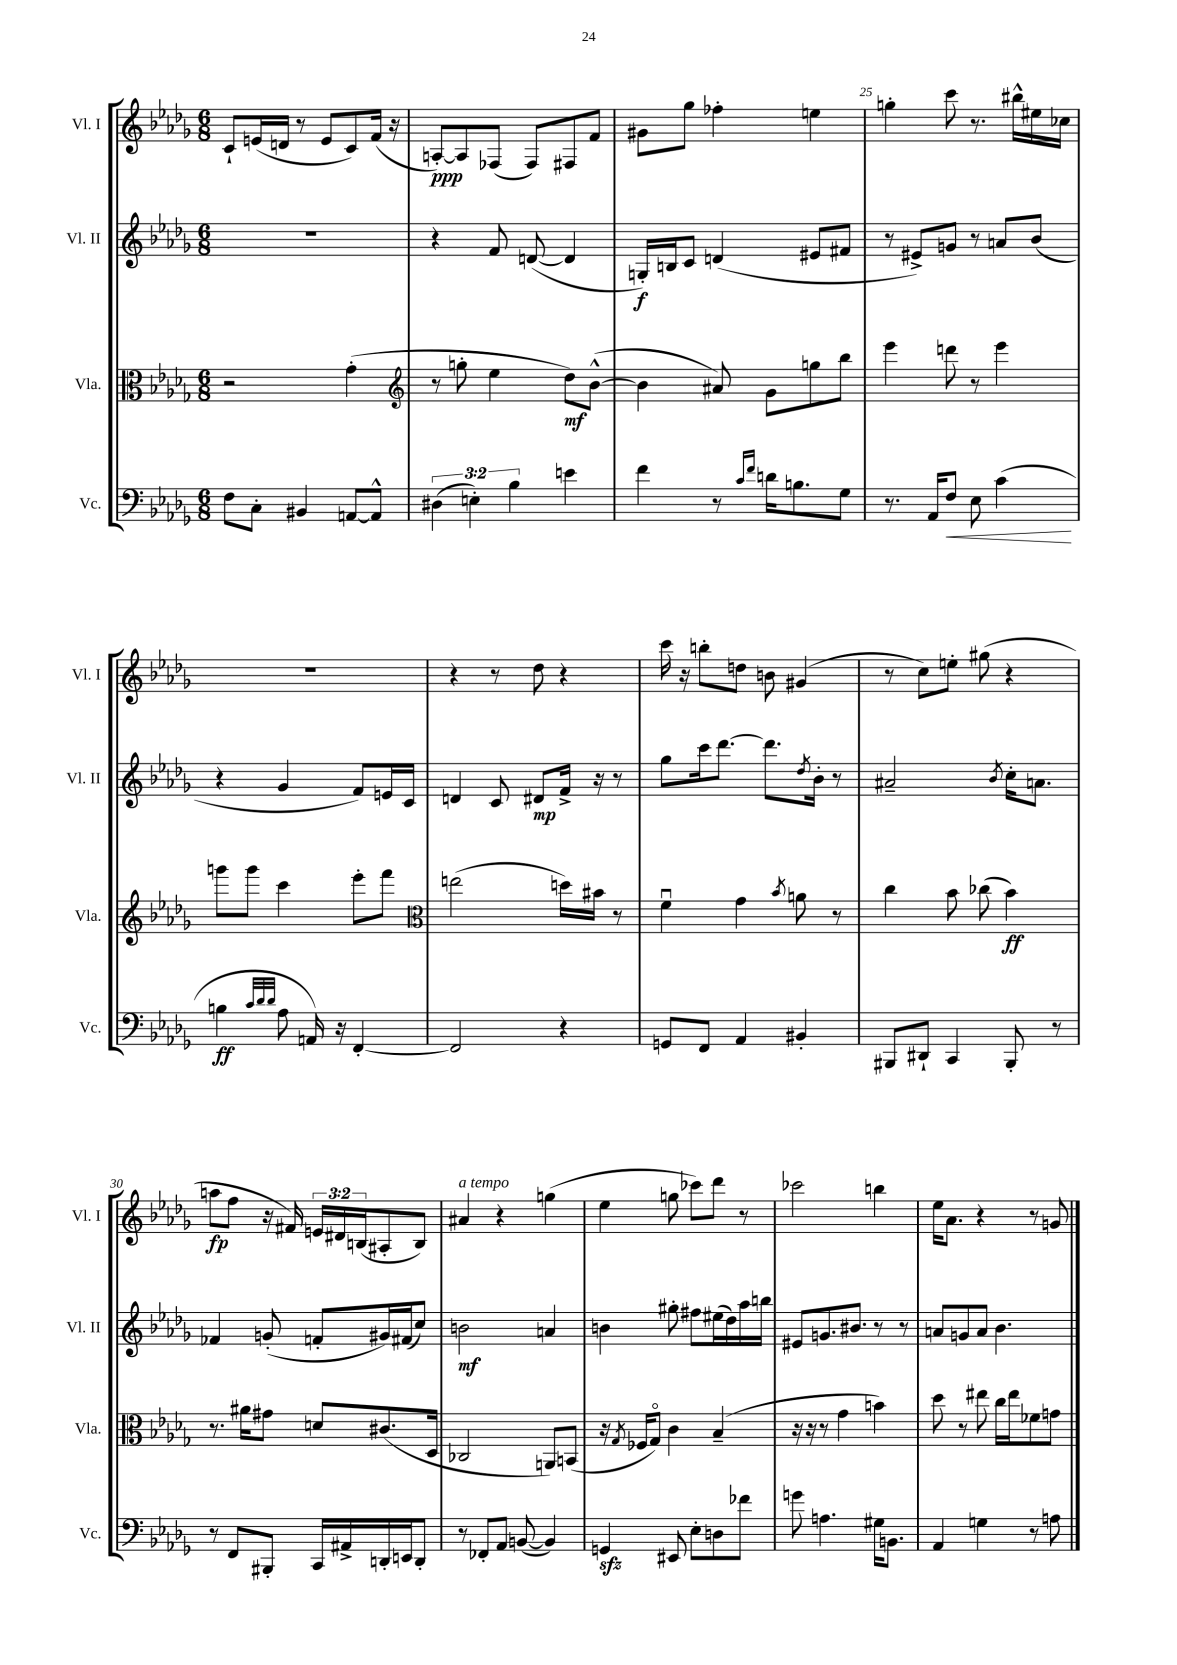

**kern	**kern	**kern	**kern
*staff4	*staff3	*staff2	*staff1
*clefF4	*clefC3	*clefG2	*clefG2
*k[b-e-a-d-g-]	*k[b-e-a-d-g-]	*k[b-e-a-d-g-]	*k[b-e-a-d-g-]
*M6/8	*M6/8	*M6/8	*M6/8
8F	2r	2.r	8c`
8C'	.	.	(16e
.	.	.	16d
4BB#	.	.	8r
.	.	.	8e
[8AA	(4g-'	.	8c)
8AA^^]	.	.	(16f
.	.	.	16r
=	=	=	=
*	*clefG2	*	*
(6D#	8r	4r	[8A')
.	8gg'	.	8A]
6E')	.	.	.
.	4ee-	8f	(8F-
6B-	.	.	.
.	.	([8d	8F-)
4e	8dd-)	4d]	8F#
.	([8b-^^	.	8f
=	=	=	=
4f	4b-]	16G')	8g#
.	.	16B	.
.	.	8c	8gg-
8r	8a#)	(4d	4ff-'
16qqc	.	.	.
16qqf	.	.	.
16d	8g-	.	.
8.B	.	.	.
.	8gg	8e#	4ee
8G-	8bb-	8f#	.
=	=	=	=
8.r	4eee-	8r	4gg'
.	.	8e#^)	.
16AA-	.	.	.
8F	8ddd	8g	8ccc
8E-	8r	8r	8.r
(4c	4eee-	8a	.
.	.	.	16bb#^^
.	.	(8b-	16ee#
.	.	.	16cc-
=	=	=	=
4B	8ggg	4r	2.r
.	8ggg	.	.
32qqc	.	.	.
32qqd-	.	.	.
32qqd-	.	.	.
8A-	4ccc	4g-	.
16AA)	.	.	.
16r	.	.	.
[4FF'	8eee-'	8f)	.
.	8fff	16e	.
.	.	16c	.
=	=	=	=
*	*clefC3	*	*
2FF]	(2ee	4d	4r
.	.	8c	8r
.	.	8d#	8dd-
4r	16dd)	16f^	4r
.	16b#	16r	.
.	8r	8r	.
=	=	=	=
8GG	4fu	8gg-	16ccc
.	.	.	16r
8FF	.	16ccc	8bb'
.	.	[8.ddd-	.
4AA-	4g-	.	8dd
.	.	8.ddd-]	8b
.	8qb-	.	.
4BB#'	8a	.	(4g#
.	.	8qdd-	.
.	.	16b-'	.
.	8r	8r	.
=	=	=	=
8BBB#	4cc	2a#~	8r
8DD#`	.	.	8cc)
4CC	8b-	.	8ee'
.	(8cc-	.	(8gg#
.	.	8qb-	.
8BBB#'	4b-)	16cc'	4r
.	.	8.a	.
8r	.	.	.
=	=	=	=
8r	8.r	4f-	8aa
8FF	.	.	8ff
.	16a#	.	.
8BBB#'	8g#	(8g'	16r
.	.	.	16f#)
16CC	8d	8f'	24e
.	.	.	24d#
16AA#^	.	.	.
.	.	.	(24B
16DD'	(8.c#	16g#)	8A#'
16EE	.	(16f#	.
8DD'	.	8cc)	8B)
.	16D-	.	.
=	=	=	=
8r	2C-	2b	4a#
8FF-'	.	.	.
8AA-	.	.	4r
([8BB	.	.	.
4BB])	8AA)	4a	(4gg
.	(8BB	.	.
=	=	=	=
4GG	16r	4b	4ee-
.	8qG-	.	.
.	16F-	.	.
.	8G-o)	.	.
8EE#	4c	8gg#'	8gg
8E-'	.	8ff#	8ccc-)
8D	(4B-~	(16ee#	8ddd-
.	.	16dd-)	.
8f-	.	16aa-	8r
.	.	16bb	.
=	=	=	=
8g	16r	8e#	2ccc-
.	16r	.	.
4.A	8r	8.g	.
.	4g-	.	.
.	.	8.b#	.
16G#	4b)	8r	4bb
8.BB	.	.	.
.	.	8r	.
=	=	=	=
4AA-	8dd-	8a	16ee-
.	.	.	8.a-
.	8r	8g	.
4G	8ee#	8a	4r
.	16cc	4.b-	.
.	16ee#	.	.
8r	8f-	.	8r
8A	8g	.	8g
==	==	==	==
*-	*-	*-	*-
